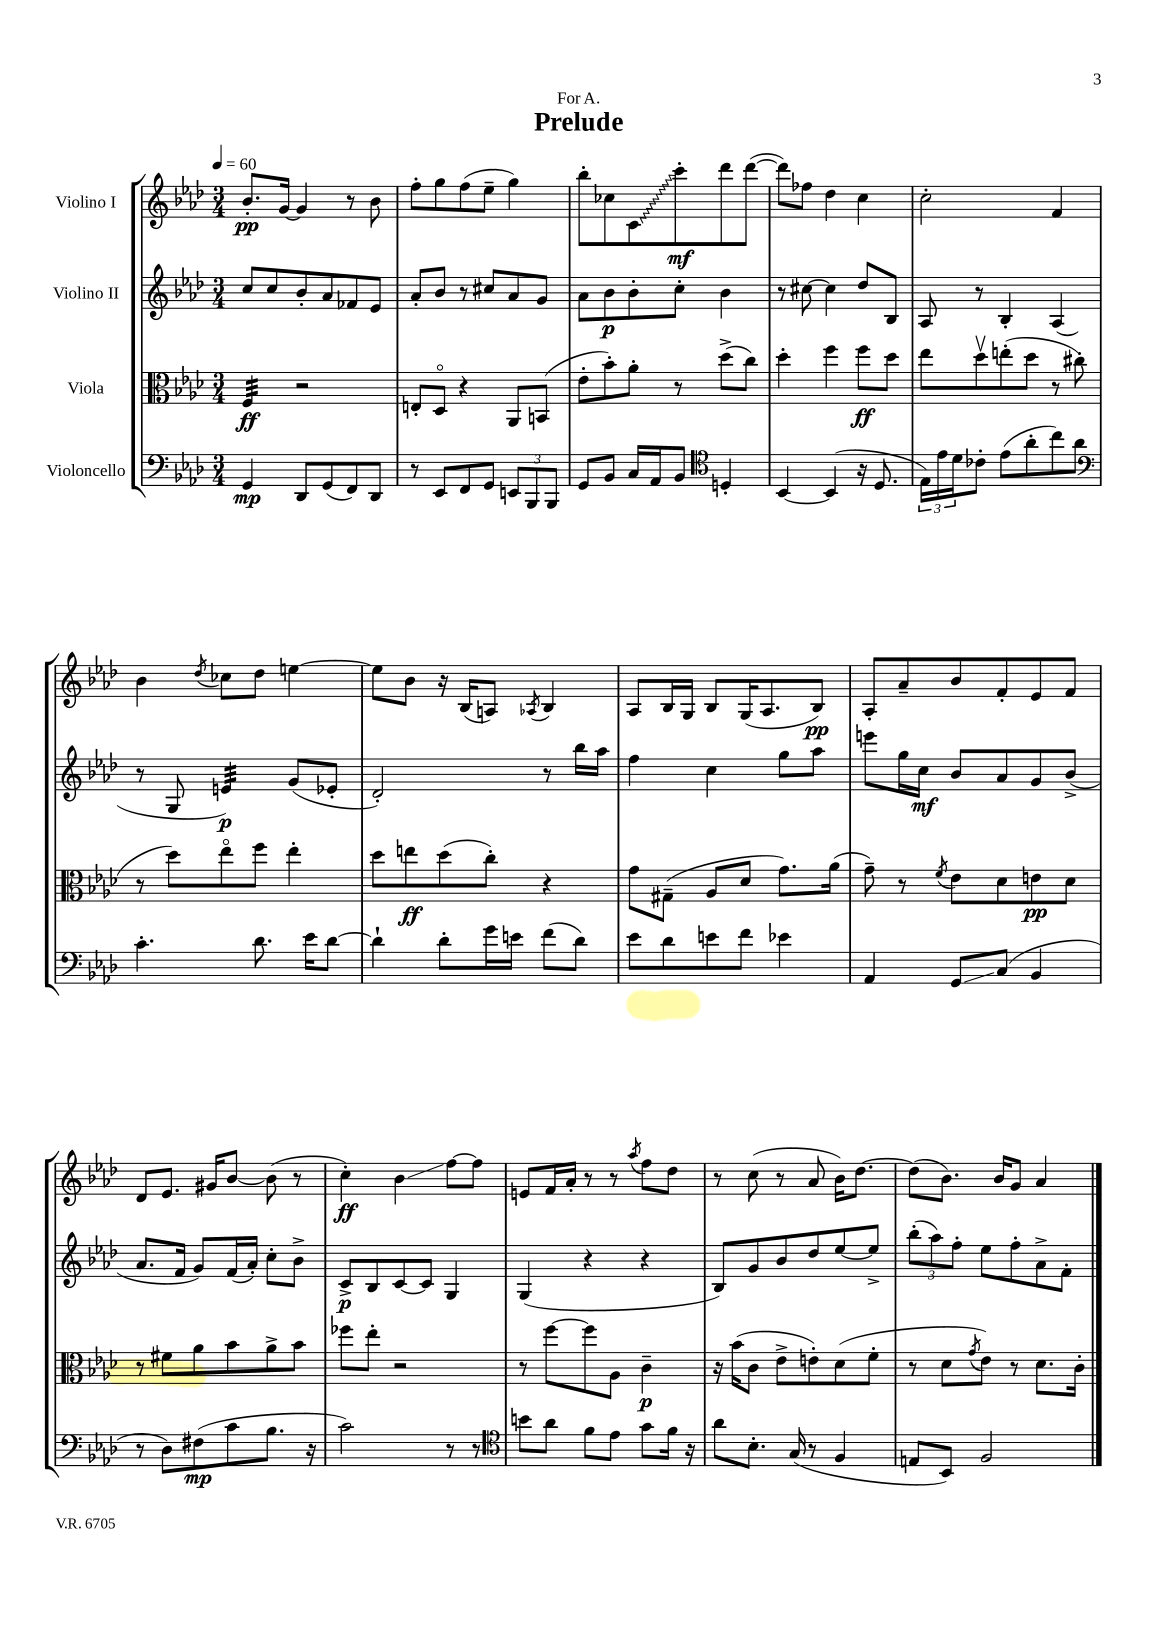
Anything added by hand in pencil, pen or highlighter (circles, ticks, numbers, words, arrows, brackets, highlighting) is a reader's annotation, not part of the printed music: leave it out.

**kern	**kern	**kern	**kern
*staff4	*staff3	*staff2	*staff1
*clefF4	*clefC3	*clefG2	*clefG2
*k[b-e-a-d-]	*k[b-e-a-d-]	*k[b-e-a-d-]	*k[b-e-a-d-]
*M3/4	*M3/4	*M3/4	*M3/4
*MM60	*MM60	*MM60	*MM60
4GG/	4F/	8cc/L	8.b-'/L
.	.	8cc/	.
.	.	.	[16g/Jk
8DD-/L	2r	8b-'/	4g/]
(8GG/	.	8a-/	.
8FF/)	.	8f-/	8r
8DD-/J	.	8e-/J	8b-\
=	=	=	=
8r	8E'/L	8a-'/L	8ff'\L
8EE-/L	8D-o/J	8b-/J	8gg\
8FF/	4r	8r	(8ff\
8GG/J	.	8cc#/L	8ee-~\J
12EE/L	8AA-/L	8a-/	4gg\)
12BBB-/	.	.	.
.	(8BB/J	8g/J	.
12BBB-/J	.	.	.
=	=	=	=
8GG/L	8e-'\L	8a-\L	8bb-'\L
8BB-/J	8b-'\)	8b-\	8cc-\
16C/LL	8a-'\J	8b-'\	8c\
16AA-/J	.	.	.
8BB-/J	8r	8cc'\J	8ccc'\
*clefC4	*	*	*
4D'/	(8dd-^\L	4b-\	8ddd-\
.	8cc\J)	.	([8ddd-\J
=	=	=	=
[4BB-/	4dd-'\	8r	8ddd-\]L)
.	.	[8cc#\	8ff-\J
(4BB-/]	4ff\	4cc#\]	4dd-\
16r	8ff\L	8dd-/L	4cc\
8.D-/	.	.	.
.	8dd-\J	8B-/J	.
=	=	=	=
24E-\LL)	8ee-\L	8A-/	2cc'\
24e-\	.	.	.
24d-\J	.	.	.
8c-'\J	8dd-v\	8r	.
(8e-\L	(8ee'\	4B-'/	.
8a-'\	8dd-\J	.	.
8cc\)	8r	(4A-/	4f/
8a-\J	8cc#'\	.	.
=	=	=	=
*clefF4	*	*	*
4.c'\	8r	8r	4b-\
.	8dd-\L)	8G/	.
.	.	.	8qdd-/
.	8ee-o\	4e/)	8cc-\L
8.d-\	8ff\J	.	8dd-\J
.	4ee-'\	(8g/L	[4ee\
16e-\LK	.	.	.
[8d-\J	.	8e-'/J	.
=	=	=	=
4d-`\]	8dd-\L	2d-'/)	8ee\]L
.	8ee\	.	8b-\J
8d-'\L	(8dd-\	.	16r
.	.	.	(16B-/LK
16g\L	8cc'\J)	.	8A/J)
16e\JJ	.	.	.
.	.	.	8qA-/
(8f\L	4r	8r	4B-/
8d-\J)	.	16bb-\LL	.
.	.	16aa-\JJ	.
=	=	=	=
8e-\L	8g\L	4ff\	8A-/L
8d-\	(8G#~\J	.	16B-/L
.	.	.	16G/JJ
8e\	8A-/L	4cc\	8B-/L
8f\J	8d-/J	.	(16G/K
.	.	.	8.A-/
4e-\	8.g\L)	8gg\L	.
.	.	8aa-\J	8B-/J)
.	(16a-\Jk	.	.
=	=	=	=
4AA-/	8g~\)	8eee\L	8A-'/L
.	8r	16gg\L	8a-~/
.	.	16cc\JJ	.
.	8qf/	.	.
8GG/L	8e-\L	8b-/L	8b-/
(8C/J	8d-\	8a-/	8f'/
4BB-/	8e\	8g/	8e-/
.	8d-\J	(8b-^/J	8f/J
=	=	=	=
8r	8r	8.a-/L	8d-/L
8D-\L)	8f#\L	.	8.e-/J
.	.	16f/Jk	.
(8F#\	8a-\	8g/L)	.
.	.	.	16g#/LK
8c\	8b-\	(16f/L	[8b-/J
.	.	16a-'/JJ)	.
8.B-\J	8a-^\	8cc'\L	(8b-\]
.	8b-\J	8b-^\J	8r
16r	.	.	.
=	=	=	=
2c\)	8ff-\L	8c^/L	4cc'\)
.	8ee-'\J	8B-/	.
.	2r	[8c/	4b-\
.	.	8c/]J	.
8r	.	4G/	[8ff\L
8r	.	.	8ff\]J
=	=	=	=
*clefC4	*	*	*
8b\L	8r	(4G/	8e/L
8a-\J	[8ff\L	.	16f/L
.	.	.	16a-'/JJ
8f\L	8ff\]	4r	8r
8e-\J	8A-\J	.	8r
.	.	.	8qaa-/
8g\L	4c~\	4r	8ff\L
16f\Jk	.	.	8dd-\J
16r	.	.	.
=	=	=	=
8a-\L	16r	8B-/L)	8r
.	(16b-\LK	.	.
8.B-'\J	8c\J	8g/	(8cc\
.	8e-^\L	8b-/	8r
(16G/	.	.	.
8r	8e'\)	8dd-/	8a-/
4F/	(8d-\	[8ee-/	16b-\LK)
.	.	.	[8.dd-\J
.	8f'\J	8ee-^/]J	.
=	=	=	=
8E/L	8r	(12bb-'\L	(8dd-\]L
.	.	12aa-\)	.
8BB-/J)	8d-\L	.	8.b-\J)
.	.	12ff'\J	.
.	8qg/	.	.
2F/	8e-\J)	8ee-\L	.
.	.	.	16b-/LK
.	8r	8ff'\	8g/J
.	8.d-\L	8a-^\	4a-/
.	.	8f'\J	.
.	16c'\Jk	.	.
==	==	==	==
*-	*-	*-	*-
